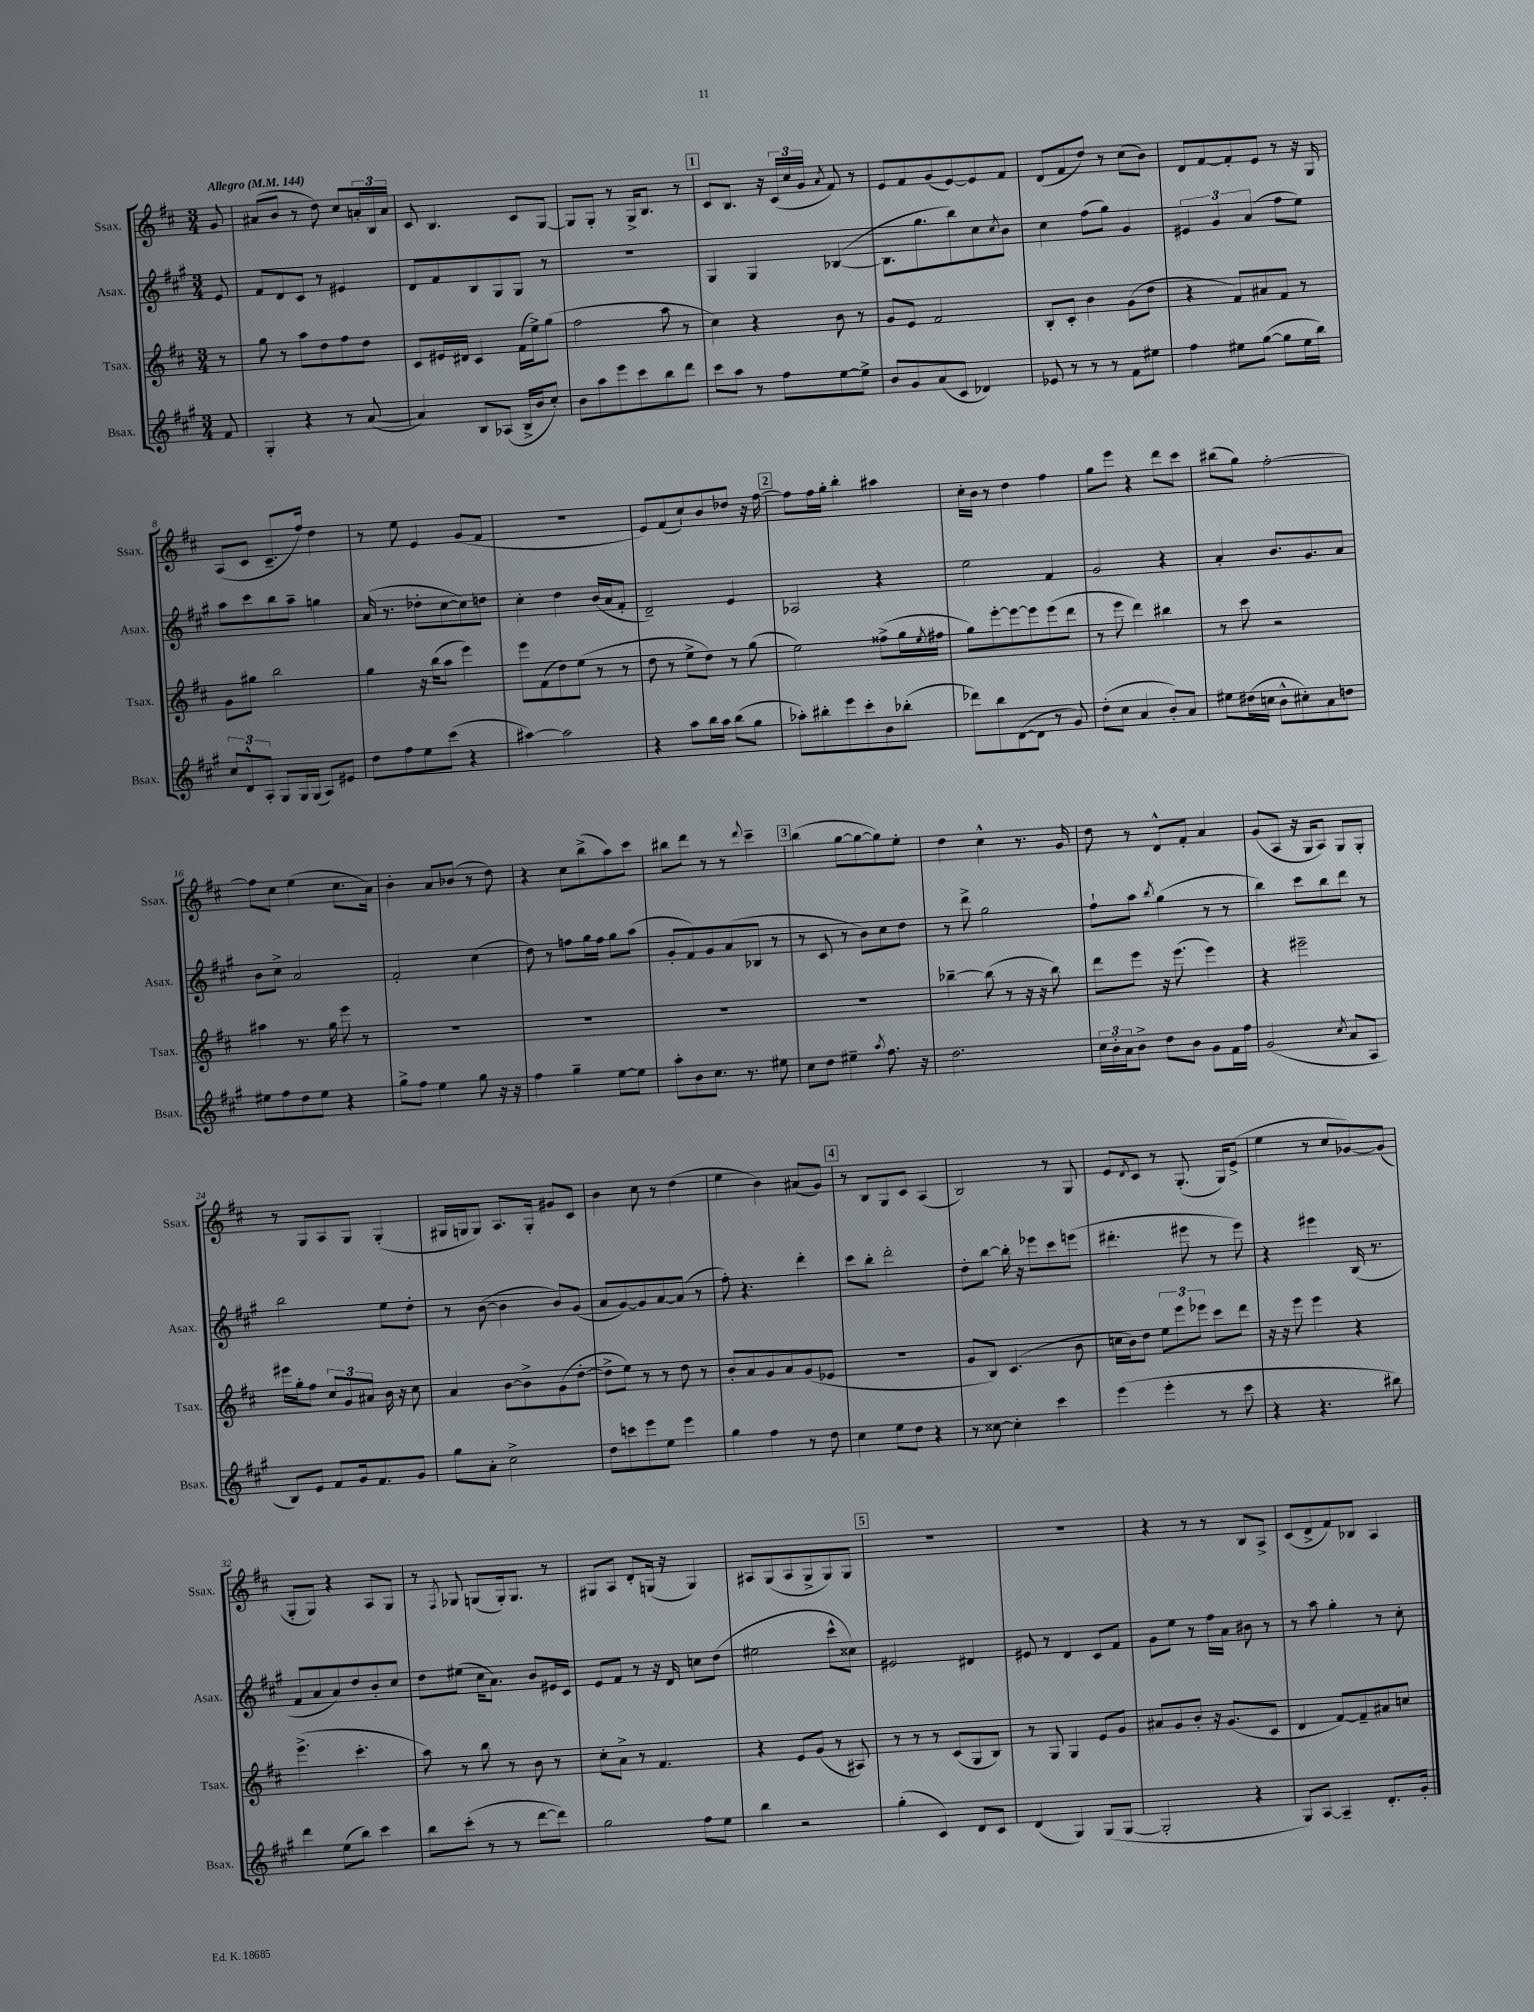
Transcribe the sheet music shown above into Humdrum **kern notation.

**kern	**kern	**kern	**kern
*part4	*part3	*part2	*part1
*staff4	*staff3	*staff2	*staff1
*I"Bsax.	*I"Tsax.	*I"Asax.	*I"Ssax.
*I'Bsax.	*I'Tsax.	*I'Asax.	*I'Ssax.
*clefG2	*clefG2	*clefG2	*clefG2
*k[f#c#g#]	*k[f#c#]	*k[f#c#g#]	*k[f#c#]
*M3/4	*M3/4	*M3/4	*M3/4
*MM144	*MM144	*MM144	*MM144
=	=	=	=
!	!	!	!LO:TX:a:B:t=Allegro
8f#/	8r	8e/	8g/
=1	=1	=1	=1
4G#'/	8gg\	8f#/L	(8a#X/L
.	8r	8d/	8b/J
4r	8aa\L	8c#/J	8r
.	8dd\	8r	8dd\)
8r	8ff#\	4e#X/	8cc#/L
([8a/	8dd\J	.	24an'/L
.	.	.	24B/
.	.	.	24a/JJ
=2	=2	=2	=2
4a/])	8c#/L	8d/L	8c#/
.	16e#X/L	8f#/	4.B/
.	16d#X/JJ	.	.
8B/L	4c#/	8B/	.
(8A-X/J	.	8G#/	.
16B^/LL	(16f#\LL	8G#/J	8c#/L
16b/J	16ee^\J)	.	.
8cc#'/J)	(8gg\J	8r	[8G/J
=3	=3	=3	=3
8b\L	2ff#\	2.r	8G/L]
8aa\	.	.	8G'/J
8eee\	.	.	8r
8ccc#\	.	.	16G^/KL
.	.	.	8.B/J
8bb\	8aa\	.	.
8ddd\J	8r	.	8r
!!LO:REH:place=s1:t=1
=4	=4	=4	=4
8ccc#\L	4cc#\)	4G#/	8c#/L
8aa\J	.	.	8.B/J
8r	4r	4G#/	.
.	.	.	16r
8ff#\L	.	.	(24c#/LL
.	.	.	24cc#/
.	.	.	24g/JJ
.	.	.	8qa/
[8ee\	8b\	([4B-X/	8f#/)
8ee^\J]	8r	.	8r
=5	=5	=5	=5
8b/L	8g/L	8.B-\L]	8e/L
8g#/	8e/J	.	8f#/
.	.	8.gg#\	.
(8a/	2f#/	.	(8g/
8c#/J	.	8bb\)	[8e/)
4d-X/)	.	8cc#\	8e/]
.	.	8qcc#/	.
.	.	8b\J	8f#/J
=6	=6	=6	=6
8e-X/	8B'/L	4cc#\	(8d/L
8r	8c#'/J	.	8f#/
8r	4b\	(8ff#\L	8dd/J)
8r	.	8gg#\J)	8r
8f#\L	(8g\L	4g#/	(8cc#\L
8ee#X\J	8dd\J	.	8b\J)
=7	=7	=7	=7
4ff#\	4r	6e#X/	8d/L
.	.	.	[8f#/
.	.	6g#/	.
8ee#X\L	8f#/L)	.	8f#'/]
.	.	(6a/	.
([8gg#\J	8a#X/	.	8e/J
8gg#\L]	8f#/J	8ff#\L	8r
16ee#\L	8r	8ee\J)	16r
16bb\JJ)	.	.	16G/
!!LO:LB:g=z
=8	=8	=8	=8
12cc#/L	8g\L	8aa\L	(8A/L
12d^^/	.	.	.
.	8gg#X\J	8ccc#\	8c#/J
12A'/J	.	.	.
8G#/L	2bb\	8bb\	8.c#~/L
16G#/L	.	8aa~\J	.
(16G#/JJ	.	.	16ff#/Jk)
8A/L)	.	4ggn\	4dd\
8e#X/J	.	.	.
=9	=9	=9	=9
8dd\L	4gg\	(16a/	8r
.	.	8.r	.
8ff#\	.	.	8ee\
8ee\	16r	8dd-X'\L	4e/
.	(16bb\KL	.	.
(8ccc#\J	8aa\J	[8cc#\	.
4r	4eee\)	8cc#\])	(8g/L
.	.	8ddn\J	8f#/J
=10	=10	=10	=10
[4aa#X\)	8eee\L	4cc#'\	2.r
.	(8f#\	.	.
2aa#\]	8dd\)	4dd\	.
.	(8ee\J	.	.
.	8r	(16b/LL	.
.	.	16a/J	.
.	8r	8f#'/J	.
=11	=11	=11	=11
4r	8dd\	2d~/)	8e/L)
.	8r	.	(8f#/
8aa\L	8ee^\L	.	8cc#`/)
16bb\L	8dd\J)	.	8b/
16aa\JJ	.	.	.
(8bb\L	8r	4e/	8dd-X/J
8gg#\J	(8gg\	.	16r
.	.	.	[16ff#\
!!LO:REH:place=s1:t=2
=12	=12	=12	=12
8aa-X'\L)	2ee\)	2A-X/	8ff#\L]
8bb#X'\	.	.	16ff#\L
.	.	.	16gg'\JJ
8eee\	.	.	4bb'\
8ccc#'\	.	.	.
8b\	(8ff##X^\L	4r	4aa#X\
(8bb-X'\J	16gg\L	.	.
.	8qee/	.	.
.	16ff#X\JJ	.	.
=13	=13	=13	=13
8ddd-X\L)	8gg\L)	2ee\	16cc#'\LL
.	.	.	16b\JJ
8bb\	[8eee'\	.	8r
([8d\	8eee\_	.	4dd\
8d\J]	8eee\]	.	.
8r	(8eee\	4f#/	4ff#\
8g#/)	8ddd\J	.	.
=14	=14	=14	=14
(8dd'\L	8r	2g#/	8gg\L
8cc#\J	8eee\	.	8eee\J
4a/	4ddd\)	.	4r
8b'/L)	4bb#X\	4r	8ddd\L
8a/J	.	.	8ccc#\J
=15	=15	=15	=15
8ee#X\L	8r	4a'/	(8bb#X\L
(16dd#X\L	8ccc#\	.	8gg\J)
16ccn\JJ	.	.	.
8b^^\L	2r	8.b/L	[2ff#'\
8cc#X'\)	.	.	.
.	.	8.g#/	.
8a\	.	.	.
8ddn\J	.	8a/J	.
!!LO:LB:g=z
=16	=16	=16	=16
8ee#X\L	4aa#X\	8b\L	8ff#\L]
8ff#\	.	8cc#^\J	8cc#\J
8dd\	8.r	2a/	(4ee\
8ee#\J	.	.	.
.	16gg\	.	.
4r	8eee\	.	8.cc#\L
.	8r	.	.
.	.	.	16a\Jk)
=17	=17	=17	=17
8gg#^\L	2.r	2f#'/	4b'\
8ff#\J	.	.	.
4ee\	.	.	8a/L
.	.	.	(8b-X/J
8gg#\	.	(4cc#\	8r
16r	.	.	8dd\)
16r	.	.	.
=18	=18	=18	=18
4ff#\	2.r	8dd\)	4r
.	.	8r	.
4gg#~\	.	8ffn\L	8cc#\L
.	.	16gg#\L	(8bb^\
.	.	16ff\JJ	.
[8ee\L	.	8gg#\L	8aa\)
8ee\J]	.	(8aa\J	8ccc#\J
=19	=19	=19	=19
8aa'\L	2.r	8g#'/L	8bb#X\L
8b\	.	8f#/)	8ddd\J
8.cc#\J	.	8g#/	8r
.	.	(8a/	8r
8.r	.	.	.
.	.	.	8qqddd/
.	.	8B-X/J	4ccc#~\
8ee#X\	.	8r	.
!!LO:REH:place=s1:t=3
=20	=20	=20	=20
8cc#\L	2.r	8r	(4bb\
8dd\J	.	8c#/	.
4ee#X~\	.	8r	[8gg\L
.	.	8b\L)	8gg\_
8qaa/	.	.	.
8.ff#\	.	8cc#\	8gg\])
.	.	8dd\J	8ee'\J
16r	.	.	.
=21	=21	=21	=21
2.dd\	[4bb-X~\	8r	4dd\
.	.	8ddd^\	.
.	(8bb-\]	2gg#\	4cc#^^\
.	8r	.	.
.	16r	.	8.r
.	16r	.	.
.	8bb-\)	.	.
.	.	.	16g/
=22	=22	=22	=22
24cc#\LL	8ddd\L	8ff#`\L	8dd\
24b'\	.	.	.
24a\J	.	.	.
8b^\J	8eee\J	8aa\J	8r
.	.	8qbb/	.
8dd\L	16r	(4gg#\	8d^^/L
.	(8.eee\	.	.
8b\J	.	.	8f#'/J
8g#\L	4eee\)	8r	4a/
16f#\L	.	8r	.
16ff#\JJ	.	.	.
=23	=23	=23	=23
(2g#/	4r	4bb\)	(8g/L
.	.	.	8A/J
.	2eee#X~\	8ccc#\L	16r
.	.	.	16G/KL
.	.	8bb\	8A/J)
8qcc#/	.	.	.
8a/L	.	8ddd\J	8G/L
8A/J	.	8r	8G'/J
!!LO:LB:g=z
=24	=24	=24	=24
8B/L)	16eee#X\LL	2bb\	8r
.	16gg'\J	.	.
8e/J	8ff#\J	.	8G/L
8f#/L	12cc#/L	.	8A/
.	12g/	.	.
16g#/k	.	.	8G/J
.	12a#X/J	.	.
8.f#/	.	.	.
.	16b\	8ee\L	(4G'/
.	16r	.	.
8g#/J	8cc#\	8dd'\J	.
=25	=25	=25	=25
8gg#\L	4a/	8r	16G#X/LL
.	.	.	16Gn/J
8a'\J	.	([8b\	8G/J)
2cc#^\	[8b\L	4b\]	8.A/L
.	8b^\]	.	.
.	.	.	16G'/Jk
.	(8g\	8b/L)	8g#X/L
.	[8dd'\J	(8g#/J	8c#/J
=26	=26	=26	=26
8dd\L	8dd^\L]	8a/L	4b\
8cccn\	8ee\J)	[8g#/)	.
8eee\	8r	8g#/]	8cc#\
8ee\J	8r	[8a/	8r
4eee\	8dd\	(8a/J]	(4dd\
.	8r	8r	.
=27	=27	=27	=27
4gg#\	8b'/L	8ff#'\)	4ee\
.	8a/	4.r	.
4ff#\	8g/	.	4b\)
.	8a/	.	.
8r	(8g/	4ddd'\	(8a#X/L
8dd\	8e-X/J	.	8g/J)
!!LO:REH:place=s1:t=4
=28	=28	=28	=28
4cc#\	2.r	8ccc#\L	8r
.	.	8bb'\J	8B/L
8ee\L	.	2ddd'\	8G/
8dd\J	.	.	8c#/J
4r	.	.	(4A/
=29	=29	=29	=29
8r	8g/L	8dd'\L	2B/)
[8cc##X\	8B/J)	[8bb\J	.
4cc##'\]	(4.c#/	16bb'\]	.
.	.	16r	.
.	.	8eee-X\L	.
4ccc#\	.	8ccc#\	8r
.	8b\	(8eeen\J	8G/
=30	=30	=30	=30
(4eee\	16ccn\LL	4.ddd#X'\	8e/L
.	16b\J)	.	.
.	.	.	8qd/
.	8dd\J	.	8c#/J
4eee'\	12ee\L	.	8r
.	12eee\	.	.
.	.	8eee#X\	(8.G'/
.	12eee-X\J	.	.
8r	8ccc#\L	8r	.
.	.	.	16G/KL)
8ccc#\	8ddd\J	8eee#\)	(8e^/J
=31	=31	=31	=31
4r	16r	4r	4ee\
.	16r	.	.
.	8eee\	.	.
4.r	4eee\	4eee#X\	8r
.	.	.	8cc#/L
.	4r	(16B/	[8g-X/)
.	.	8.r	.
8bb#X\)	.	.	(8g-/J]
!!LO:LB:g=z
=32	=32	=32	=32
4ddd\	(4.eee^\	8f#/L	8G'/L
.	.	8a/	8G/J)
(8ee\L	.	8a/)	4r
8bb\J)	4.ccc#'\	8dd/	.
4ccc#\	.	8b'/	8A/L
.	.	8cc#/J	8G/J
=33	=33	=33	=33
8bb\L	8aa\)	8dd\L	8r
.	.	.	8qF#/
(8ccc#'\J	8r	(8ee#X\J	8G-X/
8r	8bb\	16cc#\KL	(8Gn/L
.	.	8.a\J)	.
8r	8r	.	16G'/k)
.	.	.	8.G/J
[8ddd\L	8b\	8b/L	.
8ddd\J])	8r	16e#X/L	8r
.	.	16c#/JJ	.
=34	=34	=34	=34
2gg#\	8cc#'\L	8e/L	8G#X/L
.	8a^\J	8f#/J	8A/J
.	8r	8r	8d'/L
.	4.f#/	16r	(16Gn/Jk
.	.	16d/	16r
8ff#\L	.	8ccn\L	4G/)
8ee\J	.	(8dd\J	.
=35	=35	=35	=35
4bb\	4r	2ee#X\	8A#X/L
.	.	.	(8G/
2r	8e/L	.	8A#/
.	(8g/J	.	8G^/
.	8r	8ccc#^^\L	8G/)
.	8A#X/)	8cc##X\J)	8G/J
!!LO:REH:place=s1:t=5
=36	=36	=36	=36
(4gg#'\	8r	2e#X/	2.r
.	8r	.	.
4c#/)	8r	.	.
.	(8c#/L	.	.
8d/L	8G/	4d#X/	.
8c#/J	8B/J)	.	.
=37	=37	=37	=37
(4d/	8r	8e#X/	2.r
.	8G/	8r	.
4G#/)	4G/	4d/	.
(8G#/L	8e/L	8c#/L	.
[8G#/J	8g/J	8f#/J	.
=38	=38	=38	=38
2G#'/]	8a#X/L	8g#\L	4r
.	8g/	8ee\J	.
.	8b'/J	8r	8r
.	16r	16ff#\LL	8r
.	(8.g/L	16a\JJ	.
4r	.	8b#X\	8B/L
.	8c#/J	8r	8A^/J
=39	=39	=39	=39
8G#/L)	4d/	8r	(8c#/L
[8A/J	.	8aa\	8d^/
4A~/]	[8f#/L)	4gg#'\	8f#/)
.	8f#~/]	.	8B-X/J
8.d'/L	8a#X/	8r	4A/
.	8ccn/J	8cc#'\	.
16g#'/Jk	.	.	.
==	==	==	==
*-	*-	*-	*-
